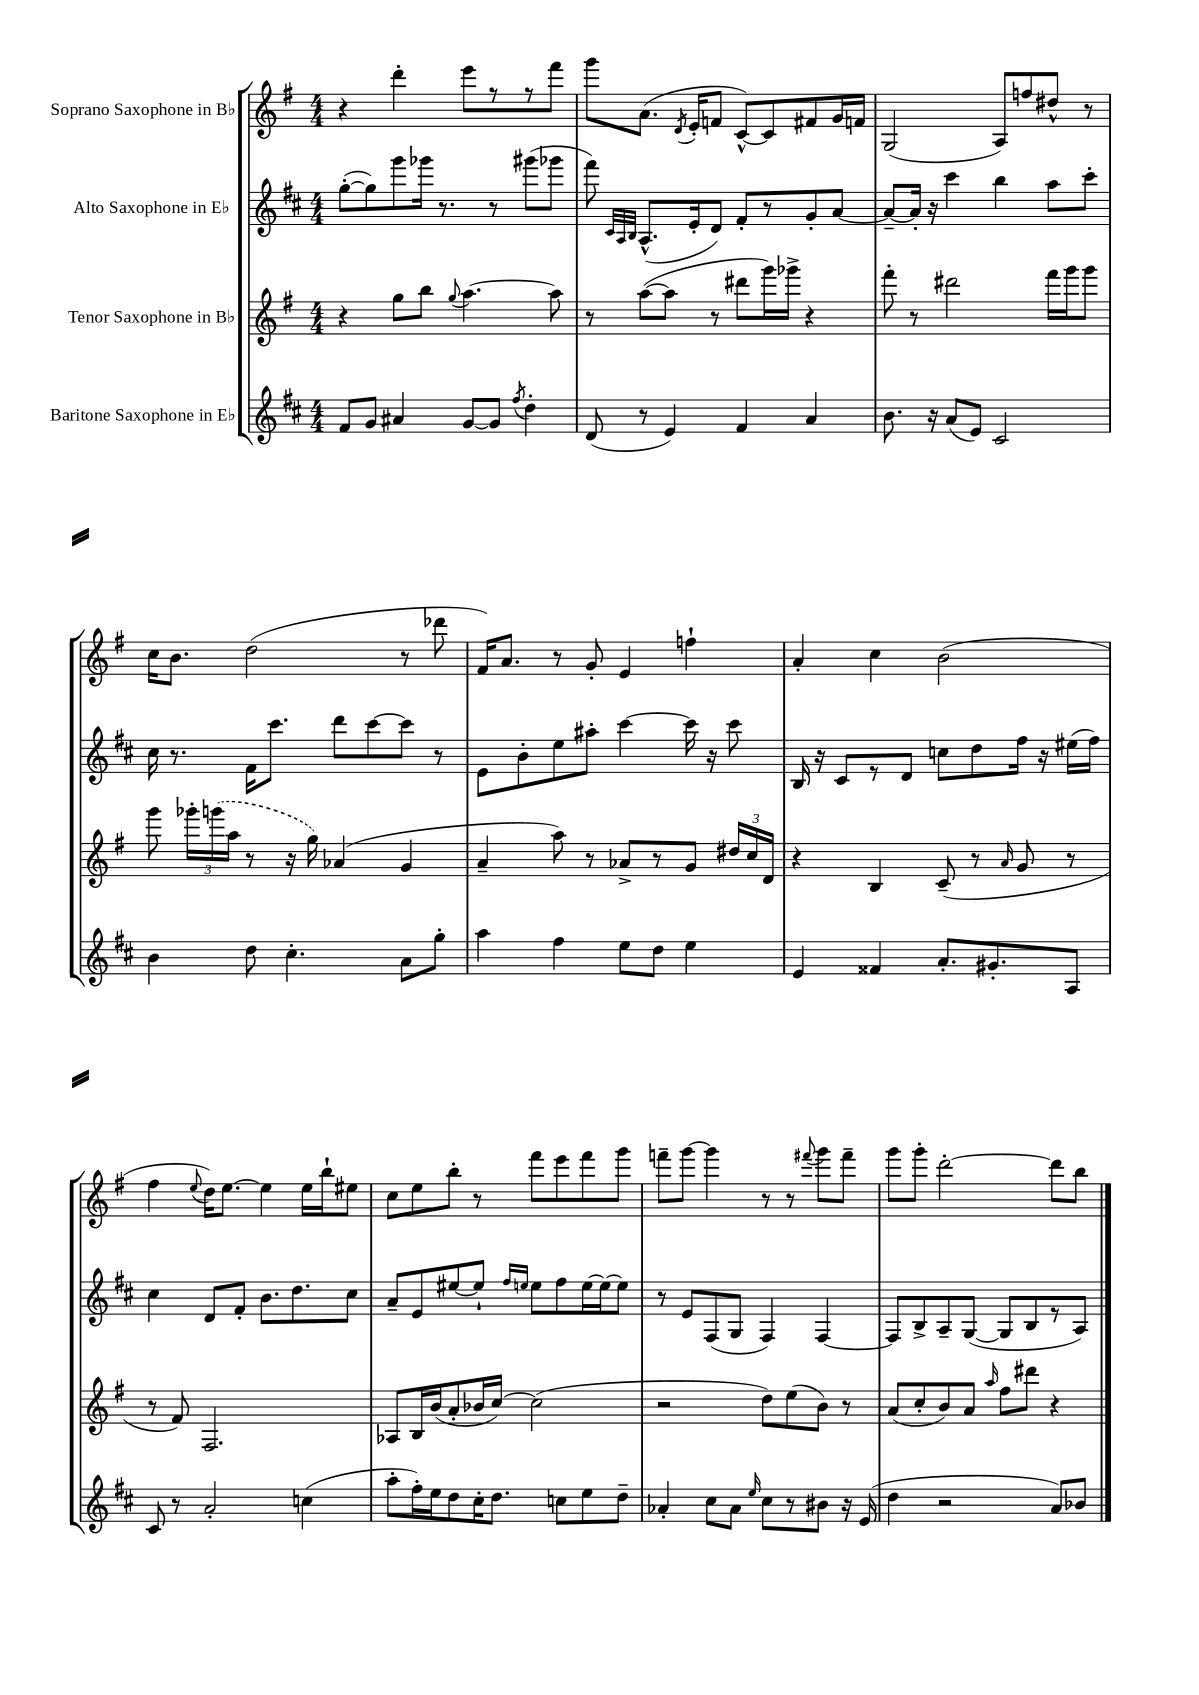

**kern	**kern	**kern	**kern
*staff4	*staff3	*staff2	*staff1
*clefG2	*clefG2	*clefG2	*clefG2
*k[f#c#]	*k[f#]	*k[f#c#]	*k[f#]
*M4/4	*M4/4	*M4/4	*M4/4
8f#/L	4r	([8gg'\L	4r
8g/J	.	8gg\])	.
4a#/	8gg\L	8ggg\	4ddd'\
.	8bb\J	16ggg-\Jk	.
.	.	8.r	.
.	8qqgg/	.	.
[8g/L	[4.aa\	.	8eee\L
8g/]J	.	8r	8r
8qff#/	.	.	.
4dd'\	.	(8ggg#\L	8r
.	8aa\]	8ggg-\J	8fff#\J
=	=	=	=
(8d/	8r	8fff#\)	8ggg\L
.	.	32qqc#/LLL	.
.	.	32qqA/	.
.	.	32qqB/JJJ	.
8r	([8aa\L	(8.A^^/L	(8.a\J
4e/)	8aa\]J	.	.
.	.	.	8qd/
.	.	16e'/k	16e'/LK
.	8r	8d/J)	8f/J
4f#/	8ddd#\L	8f#'/L	[8c^^/L)
.	16ggg\L)	8r	8c/]
.	16ggg-^\JJ	.	.
4a/	4r	8g'/	8f#/
.	.	[8a/J	16g/L
.	.	.	16f/JJ
=	=	=	=
8.b\	8fff#'\	8a~/_L	(2G/
.	8r	16a'/]Jk	.
16r	.	16r	.
(8a/L	2ddd#\	4ccc#\	.
8e/J)	.	.	.
2c#/	.	4bb\	8A/L)
.	.	.	8ff/
.	16fff#\LL	8aa\L	8dd#^^/J
.	16ggg\J	.	.
.	8ggg\J	8ccc#'\J	8r
=	=	=	=
4b\	8ggg\	16cc#\	16cc\LK
.	.	8.r	8.b\J
.	24ggg-'\LL	.	.
.	(24ggg\	.	.
.	24aa\JJ	.	.
8dd\	8r	16f#\LK	(2dd\
.	.	8.ccc#\J	.
4.cc#'\	16r	.	.
.	16gg\)	.	.
.	(4a-/	8ddd\L	.
.	.	[8ccc#\	.
8a\L	4g/	8ccc#\]J	8r
8gg'\J	.	8r	8ddd-\
=	=	=	=
4aa\	4a~/	8e\L	16f#/LK)
.	.	.	8.a/J
.	.	8b'\	.
4ff#\	8aa\)	8ee\	8r
.	8r	8aa#'\J	8g'/
8ee\L	8a-^/L	[4ccc#\	4e/
8dd\J	8r	.	.
4ee\	8g/J	16ccc#\]	4ff`\
.	.	16r	.
.	24dd#/LL	8ccc#\	.
.	24cc/	.	.
.	24d/JJ	.	.
=	=	=	=
4e/	4r	16B/	4a'/
.	.	16r	.
.	.	8c#/L	.
4f##/	4B/	8r	4cc\
.	.	8d/J	.
8.a'/L	(8c~/	8cc\L	(2b\
.	8r	8dd\	.
8.g#'/	.	.	.
.	16qqa/	.	.
.	8g/	16ff#\Jk	.
.	.	16r	.
8A/J	8r	(16ee#\LL	.
.	.	16ff#\JJ)	.
=	=	=	=
8c#/	8r	4cc#\	4ff#\
8r	8f#/)	.	.
.	.	.	8qqee/
2a'/	2.F#/	8d/L	16dd\LK)
.	.	.	[8.ee\J
.	.	8f#'/J	.
.	.	8.b\L	4ee\]
.	.	8.dd\	.
(4cc\	.	.	16ee\LL
.	.	.	16bb`\J
.	.	8cc#\J	8ee#\J
=	=	=	=
8aa'\L	8A-/L	8a~/L	8cc\L
16ff#'\L)	16B/L	8e/	8ee\
16ee\J	(16b/J	.	.
8dd\	8a'/	[8ee#/	8bb'\J
16cc#'\K	16b-/L	8ee#`/]J	8r
8.dd\J	[16cc/JJ)	.	.
.	.	16qqff#/LL	.
.	.	16qqee/JJ	.
.	(2cc\]	8ee\L	8fff#\L
8cc\L	.	8ff#\	8eee\
8ee\	.	[16ee\L	8fff#\
.	.	16ee\_J	.
8dd~\J	.	8ee\]J	8ggg\J
=	=	=	=
4a-'/	2r	8r	8fff~\L
.	.	8e/L	[8ggg\J
8cc#\L	.	(8F#/	4ggg\]
8a-\J	.	8G/J	.
16qqee/	.	.	.
8cc#\L	8dd\L)	4F#/)	8r
8r	(8ee\	.	8r
.	.	.	8qqfff#/
8b#\J	8b\J)	[4F#/	8ggg\L
16r	8r	.	8fff#~\J
(16e/	.	.	.
=	=	=	=
4dd\	(8a/L	8F#/]L	8ggg\L
.	8cc'/	8B^/	8ggg'\J
2r	8b/)	8A~/	[2ddd'\
.	8a/J	([8G/J	.
.	16qqaa/	.	.
.	8ff#\L	8G/]L	.
.	8ddd#\J	8B/	.
8a/L)	4r	8r	8ddd\]L
8b-/J	.	8A/J)	8bb\J
==	==	==	==
*-	*-	*-	*-
